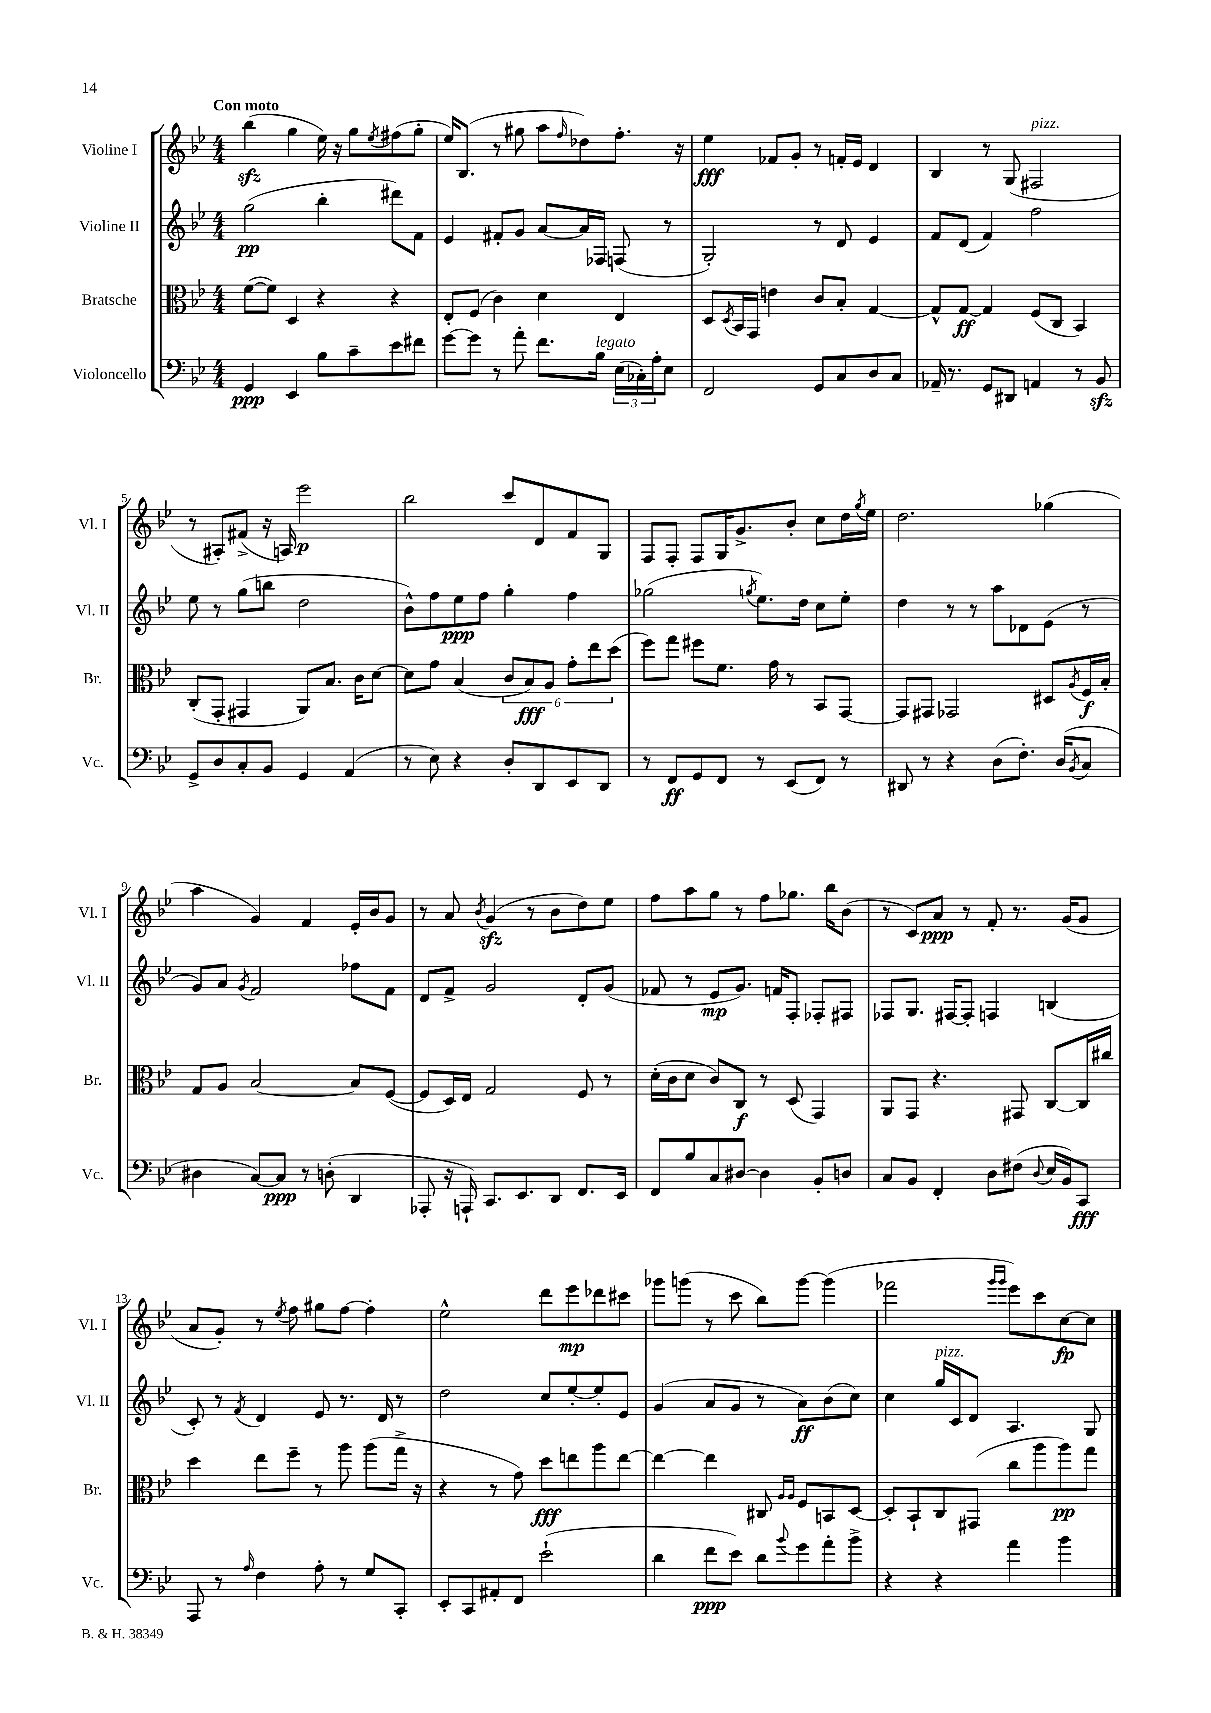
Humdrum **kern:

**kern	**dynam	**kern	**dynam	**kern	**dynam	**kern	**dynam
*part4	*part4	*part3	*part3	*part2	*part2	*part1	*part1
*staff4	*staff4	*staff3	*staff3	*staff2	*staff2	*staff1	*staff1
*I"Violoncello	*	*I"Bratsche	*	*I"Violine II	*	*I"Violine I	*
*I'Vc.	*	*I'Br.	*	*I'Vl. II	*	*I'Vl. I	*
*clefF4	*	*clefC3	*	*clefG2	*	*clefG2	*
*k[b-e-]	*	*k[b-e-]	*	*k[b-e-]	*	*k[b-e-]	*
*M4/4	*	*M4/4	*	*M4/4	*	*M4/4	*
=1	=1	=1	=1	=1	=1	=1	=1
!	!	!	!	!	!	!LO:TX:a:B:t=Con moto	!
4GG/	ppp	([8f\L	.	(2gg\	pp	(4bb-zz\	.
.	.	8f\J])	.	.	.	.	.
4EE-/	.	4D/	.	.	.	4gg\	.
8B-\L	.	4r	.	4bb-'\	.	16ee-\)	.
.	.	.	.	.	.	16r	.
8c~\	.	.	.	.	.	8gg\L	.
.	.	.	.	.	.	8qee-/	.
8e-\	.	4r	.	8ddd#X\L)	.	(8ff#X\	.
8f#X\J	.	.	.	8f\J	.	8gg'\J	.
=2	=2	=2	=2	=2	=2	=2	=2
[8g\L	.	8E-'/L	.	4e-/	.	16ee-/KL)	.
.	.	.	.	.	.	(8.B-/J	.
8g\J]	.	(8F/J	.	.	.	.	.
8r	.	4c\)	.	8f#X'/L	.	8r	.
8a'\	.	.	.	8g/J	.	8gg#X\	.
8.f\L	.	4d\	.	[8a/L	.	8aa\L	.
.	.	.	.	.	.	16qqff/	.
.	.	.	.	16a/L]	.	8dd-X\)	.
!LO:TX:a:i:t=legato	!	!	!	!	!	!	!
16B-\Jk	.	.	.	16F-X/JJ	.	.	.
(24E-\LL	.	4E-/	.	(8Fn/	.	8.ff'\J	.
24C-X'\)	.	.	.	.	.	.	.
24A'\J	.	.	.	.	.	.	.
8E-\J	.	.	.	8r	.	.	.
.	.	.	.	.	.	16r	.
=3	=3	=3	=3	=3	=3	=3	=3
2FF/	.	8D/L	.	2G'/)	.	4ee-\	fff
.	.	8qD/	.	.	.	.	.
.	.	16BB-/L	.	.	.	.	.
.	.	16GG/JJ	.	.	.	.	.
.	.	4en\	.	.	.	8f-X/L	.
.	.	.	.	.	.	8g'/J	.
8GG/L	.	8c/L	.	8r	.	8r	.
8C/	.	8B-'/J	.	8d/	.	16fn'/LL	.
.	.	.	.	.	.	16e-/JJ	.
8D/	.	[4G/	.	4e-/	.	4d/	.
8C/J	.	.	.	.	.	.	.
=4	=4	=4	=4	=4	=4	=4	=4
16AA-X~/	.	8G^^/L]	.	8f/L	.	4B-/	.
8.r	.	.	.	.	.	.	.
.	.	[8G/J	ff	(8d/J	.	.	.
8GG/L	.	4G/]	.	4f/)	.	8r	.
8DD#X/J	.	.	.	.	.	(8G/	.
!	!	!	!	!	!	!LO:TX:a:i:t=pizz.	!
4AAn/	.	(8F/L	.	2ff\	.	2F#X/	.
.	.	8C/J	.	.	.	.	.
8r	.	4BB-/)	.	.	.	.	.
8BB-zz/	.	.	.	.	.	.	.
!!LO:LB:g=z
=5	=5	=5	=5	=5	=5	=5	=5
8GG^/L	.	(8C'/L	.	8ee-\	.	8r	.
8D/	.	8GG'/J	.	8r	.	8A#X'/L)	.
8C'/	.	4GG#X/	.	(8gg\L	.	(8f#X^/J	.
8BB-/J	.	.	.	8bbn\J	.	16r	.
.	.	.	.	.	.	16An/)	.
4GG/	.	8AA/L)	.	2dd\	.	2eee-\	p
.	.	8.B-/J	.	.	.	.	.
(4AA/	.	.	.	.	.	.	.
.	.	16c\KL	.	.	.	.	.
.	.	[8d\J	.	.	.	.	.
=6	=6	=6	=6	=6	=6	=6	=6
8r	.	8d\L]	.	8b-^^\L)	.	2bb-\	.
8E-\)	.	8g\J	.	8ff\	.	.	.
4r	.	(4B-/	.	8ee-\	ppp	.	.
.	.	.	.	8ff\J	.	.	.
8D'/L	.	12c/L	.	4gg'\	.	8ccc/L	.
.	.	12B-/)	fff	.	.	.	.
8DD/	.	.	.	.	.	8d/	.
.	.	12A/J	.	.	.	.	.
8EE-/	.	12g'\L	.	4ff\	.	8f/	.
.	.	12ee-\	.	.	.	.	.
8DD/J	.	.	.	.	.	8G/J	.
.	.	(12dd\J	.	.	.	.	.
=7	=7	=7	=7	=7	=7	=7	=7
8r	.	8ff\L)	.	(2gg-X\	.	8F/L	.
8FF/L	ff	8gg\J	.	.	.	8F'/J	.
8GG/	.	8ff#X\L	.	.	.	8F/L	.
8FF/J	.	8.f\J	.	.	.	16G/K	.
.	.	.	.	.	.	8.g^/	.
.	.	.	.	8qggn/	.	.	.
8r	.	.	.	8.ee-\L)	.	.	.
.	.	16g\	.	.	.	.	.
(8EE-/L	.	8r	.	.	.	8b-'/J	.
.	.	.	.	16dd\Jk	.	.	.
8FF/J)	.	8BB-/L	.	8cc\L	.	8cc\L	.
8r	.	[8GG/J	.	8ee-'\J	.	16dd\L	.
.	.	.	.	.	.	8qgg/	.
.	.	.	.	.	.	16ee-\JJ	.
=8	=8	=8	=8	=8	=8	=8	=8
8DD#X/	.	8GG/L]	.	4dd\	.	2.dd\	.
8r	.	8GG#X/J	.	.	.	.	.
4r	.	2GG-X/	.	8r	.	.	.
.	.	.	.	8r	.	.	.
(8D\L	.	.	.	8aa\L	.	.	.
8.F'\J)	.	.	.	8d-X\	.	.	.
.	.	8D#X/L	.	(8e-\J	.	(4gg-X\	.
(16D/KL	.	.	.	.	.	.	.
8qBB-/	.	8qA/	.	.	.	.	.
8C/J	.	16F/L	f	8r	.	.	.
.	.	16B-'/JJ	.	.	.	.	.
!!LO:LB:g=z
=9	=9	=9	=9	=9	=9	=9	=9
4D#X\	.	8G/L	.	8g/L)	.	4aa\	.
.	.	8A/J	.	8a/J	.	.	.
.	.	.	.	8qg/	.	.	.
[8C/L)	.	[2B-/	.	2f/	.	4g/)	.
8C/J]	ppp	.	.	.	.	.	.
8r	.	.	.	.	.	4f/	.
(8Dn'\	.	.	.	.	.	.	.
4DD/	.	8B-/L]	.	8ff-X\L	.	16e-'/LL	.
.	.	.	.	.	.	16b-/J	.
.	.	([8F/J	.	8f\J	.	8g/J	.
=10	=10	=10	=10	=10	=10	=10	=10
8AAA-X'/	.	8F/L]	.	8d/L	.	8r	.
16r	.	16D/L)	.	8f^/J	.	8a/	.
16AAAn`/)	.	16E-/JJ	.	.	.	.	.
.	.	.	.	.	.	8qb-/	.
8.CC/L	.	2G/	.	2g/	.	(4gzz/	.
8.EE-/	.	.	.	.	.	.	.
.	.	.	.	.	.	8r	.
8DD/J	.	.	.	.	.	8b-\L	.
8.FF/L	.	8F/	.	8d'/L	.	8dd\)	.
.	.	8r	.	(8g/J	.	8ee-\J	.
16EE-/Jk	.	.	.	.	.	.	.
=11	=11	=11	=11	=11	=11	=11	=11
8FF/L	.	(16d'\LL	.	8f-X/	.	8ff\L	.
.	.	16c\J	.	.	.	.	.
8B-/	.	8d\J	.	8r	.	8aa\	.
8C/	.	8c/L)	.	8e-/L	mp	8gg\J	.
[8D#X/J	.	8C/J	f	8.g/J)	.	8r	.
4D#\]	.	8r	.	.	.	8ff\L	.
.	.	.	.	16fn/KL	.	.	.
.	.	(8D/	.	8F'/J	.	8.gg-X\J	.
8BB-'/L	.	4GG/)	.	8F-X'/L	.	.	.
.	.	.	.	.	.	16bb-\KL	.
8Dn/J	.	.	.	8F#X/J	.	(8b-\J	.
=12	=12	=12	=12	=12	=12	=12	=12
8C/L	.	8AA/L	.	8F-X/L	.	8r	.
8BB-/J	.	8GG/J	.	8.G/J	.	8c/L)	.
4FF'/	.	4.r	.	.	.	8a/J	ppp
.	.	.	.	[16F#X/KL	.	.	.
.	.	.	.	8F#'/J]	.	8r	.
8D\L	.	.	.	4Fn/	.	8f'/	.
(8F#X\J	.	8GG#X/	.	.	.	8.r	.
8qqD/	.	.	.	.	.	.	.
16E-/LL	.	[8C/L	.	(4Bn/	.	.	.
16BB-/J)	.	.	.	.	.	(16g/KL	.
8CC/J	fff	16C/L]	.	.	.	8g/J	.
.	.	16cc#X/JJ	.	.	.	.	.
!!LO:LB:g=z
=13	=13	=13	=13	=13	=13	=13	=13
8AAA/	.	4dd\	.	8c'/)	.	8a/L	.
8r	.	.	.	8r	.	8g'/J)	.
16qqA/	.	.	.	8qf/	.	.	.
4F\	.	8ee-\L	.	4d/	.	8r	.
.	.	.	.	.	.	8qee-/	.
.	.	8ff~\J	.	.	.	8ff\	.
8A'\	.	8r	.	8e-/	.	8gg#X\L	.
8r	.	8aa\	.	8.r	.	[8ff\J	.
8G/L	.	(8aa\L	.	.	.	4ff'\]	.
.	.	.	.	16d/	.	.	.
8CC'/J	.	16gg^\Jk	.	8r	.	.	.
.	.	16r	.	.	.	.	.
=14	=14	=14	=14	=14	=14	=14	=14
8EE-'/L	.	4r	.	2dd\	.	2ee-^^\	.
8CC/	.	.	.	.	.	.	.
8AA#X'/	.	8r	.	.	.	.	.
8FF/J	.	8g\)	.	.	.	.	.
(2e-`\	.	8dd\L	fff	8cc/L	.	8ddd\L	.
.	.	8een\	.	[8ee-'/	.	8eee-\	mp
.	.	8aa\	.	8ee-'/]	.	8ddd-X\	.
.	.	[8ee\J	.	8e-/J	.	8ccc#X\J	.
=15	=15	=15	=15	=15	=15	=15	=15
4d\	.	4ee\_	.	(4g/	.	8ggg-X\L	.
.	.	.	.	.	.	(8gggn\J	.
8f\L	ppp	4ee\]	.	8a/L	.	8r	.
8e-\J)	.	.	.	8g/J	.	8ccc\	.
8d\L	.	8C#X/	.	8r	.	8bb-\L)	.
.	.	16qqA/LL	.	.	.	.	.
8qqb-/	.	16qqA/JJ	.	.	.	.	.
8g\	.	8F/L	.	8a\L)	ff	[8ggg\J	.
8a'\	.	8BBn/	.	(8b-\	.	(4ggg\]	.
8b-^\J	.	[8D/J	.	8cc\J)	.	.	.
=16	=16	=16	=16	=16	=16	=16	=16
4r	.	8D'/L]	.	4cc\	.	2fff-X\	.
.	.	8BB-`/	.	.	.	.	.
!	!	!	!	!LO:TX:a:i:t=pizz.	!	!	!
4r	.	8C/	.	16gg/LL	.	.	.
.	.	.	.	16c/J	.	.	.
.	.	(8GG#X/J	.	8d/J	.	.	.
.	.	.	.	.	.	16qqggg/LL	.
.	.	.	.	.	.	16qqggg/JJ	.
4a\	.	8cc\L	.	4.A/	.	8eee-\L)	.
.	.	8aa\	.	.	.	8ccc\	.
4b-\	.	8aa\)	pp	.	.	[8cc\	fp
.	.	8gg\J	.	8G/	.	8cc\J]	.
==	==	==	==	==	==	==	==
*-	*-	*-	*-	*-	*-	*-	*-
